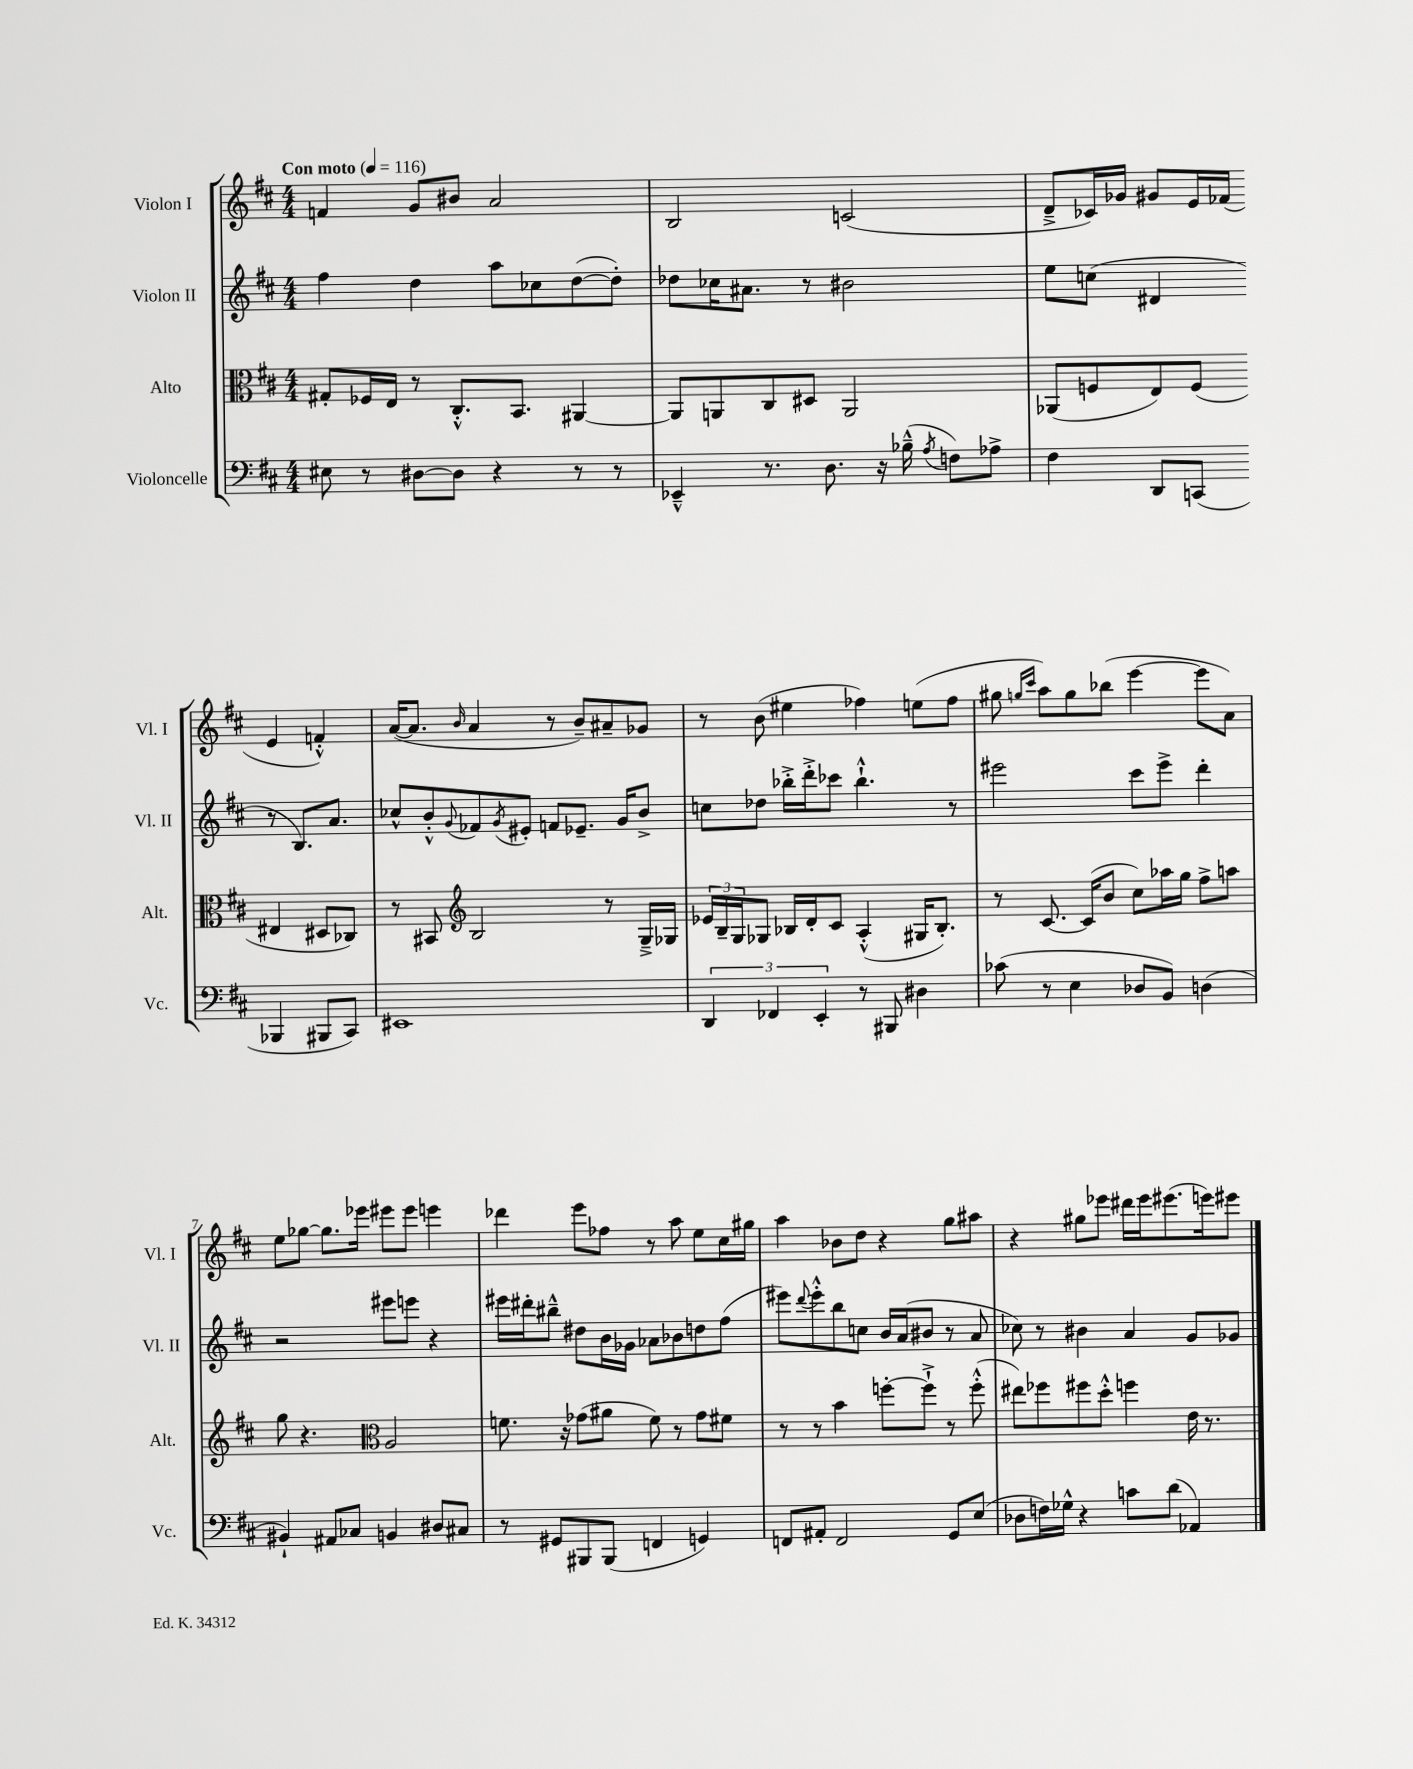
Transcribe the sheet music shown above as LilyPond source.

<<
\new StaffGroup <<
\new Staff = "s0" \with { instrumentName = "Violon I" shortInstrumentName = "Vl. I" } {
    \clef treble \key d \major \numericTimeSignature \time 4/4 \tempo "Con moto" 4 = 116
    f'4 g'8 bis'8 a'2 |
    b2 c'2( |
    d'8---> ces'16) ges'16 gis'8 e'16 fes'16( e'4 f'4-.-^) |
    a'16~( a'8. \grace { b'16 } a'4 r8 b'8--) ais'8-- ges'8 |
    r8 b'8( eis''4 fes''4) e''8( fes''8 |
    gis''8 \grace { g''16 cis'''16 } a''8) g''8 bes''8( e'''4~ e'''8 a'8) |
    e''8 ges''8~ ges''8. ees'''16 eis'''8 eis'''8 e'''4 |
    des'''4 e'''8 fes''8 r8 a''8 e''8 cis''16 gis''16 |
    a''4 bes'8 d''8 r4 g''8 ais''8 |
    r4 gis''8 ees'''8 dis'''16 ees'''16 eis'''8.( e'''16) eis'''8 \bar "|." |
}
\new Staff = "s1" \with { instrumentName = "Violon II" shortInstrumentName = "Vl. II" } {
    \clef treble \key d \major \numericTimeSignature \time 4/4
    fis''4 d''4 a''8 ces''8 d''8~( d''8-.) |
    des''8 ces''16 ais'8. r8 bis'2 |
    e''8 c''8( dis'4 r8 b8.) a'8. |
    ces''8-^ b'8-.-^ \appoggiatura { g'8 } fes'8 \acciaccatura { g'8 } eis'8-. f'8 ees'8.-- g'16 b'8-> |
    c''8 des''8 bes''16-.-> d'''16-.-> ces'''8 bes''4.-!-^ r8 |
    eis'''2 cis'''8 eis'''8-> d'''4-. |
    r2 eis'''8 e'''8 r4 |
    eis'''16 dis'''16-. bis''8---^ dis''8 b'16 ges'16 aes'8 bes'8 d''8 fis''8( |
    eis'''8) \appoggiatura { d'''8 } eis'''8-.-^ b''8 c''8 b'16 a'16( bis'8 r8 a'8 |
    ces''8) r8 bis'4 a'4 g'8 ges'8 \bar "|." |
}
\new Staff = "s2" \with { instrumentName = "Alto" shortInstrumentName = "Alt." } {
    \clef alto \key d \major \numericTimeSignature \time 4/4
    gis8-. fes16 e16 r8 cis8.-.-^ b,8. ais,4~ |
    ais,8 a,8 cis8 dis8 a,2 |
    aes,8( f8 e8) f8( eis4 dis8 ces8) |
    r8 bis,8 \clef treble b2 r8 g16---> ges16 |
    \tuplet 3/2 { ees'16 b16-- g16 } ges8 bes16 d'16-. cis'8 a4-.-^( gis16 bes8.-.) |
    r8 cis'8.~ cis'16( b'8 cis''8) aes''16 g''16 fis''8-> a''8 |
    g''8 r4. \clef alto a2 |
    f'8. r16 ges'8( ais'8 f'8) r8 ges'8 fis'8 |
    r8 r8 b'4 f''8~-. f''8-!-> r8 f''8-.-^( |
    eis''8) fes''8 fis''8 d''8-.-^ f''4 e'16 r8. \bar "|." |
}
\new Staff = "s3" \with { instrumentName = "Violoncelle" shortInstrumentName = "Vc." } {
    \clef bass \key d \major \numericTimeSignature \time 4/4
    eis8 r8 dis8~ dis8 r4 r8 r8 |
    ees,4---^ r8. d8. r16 bes16---^( \acciaccatura { a8 } f8) aes8-> |
    fis4 d,8 c,8( bes,,4 bis,,8 c,8) |
    eis,1 |
    \tuplet 3/2 { d,4 fes,4 e,4-. } r8 bis,,8 dis4 |
    ces'8( r8 e4 des8 b,8) d4( |
    bis,4-!) ais,8 ces8 b,4 dis8 cis8 |
    r8 gis,8 bis,,8 bis,,8( f,4 g,4) |
    f,8 ais,8-. f,2 g,8 e8( |
    des8 f16) ges16-^ r4 c'8 d'8( aes,4) \bar "|." |
}
>>
>>
